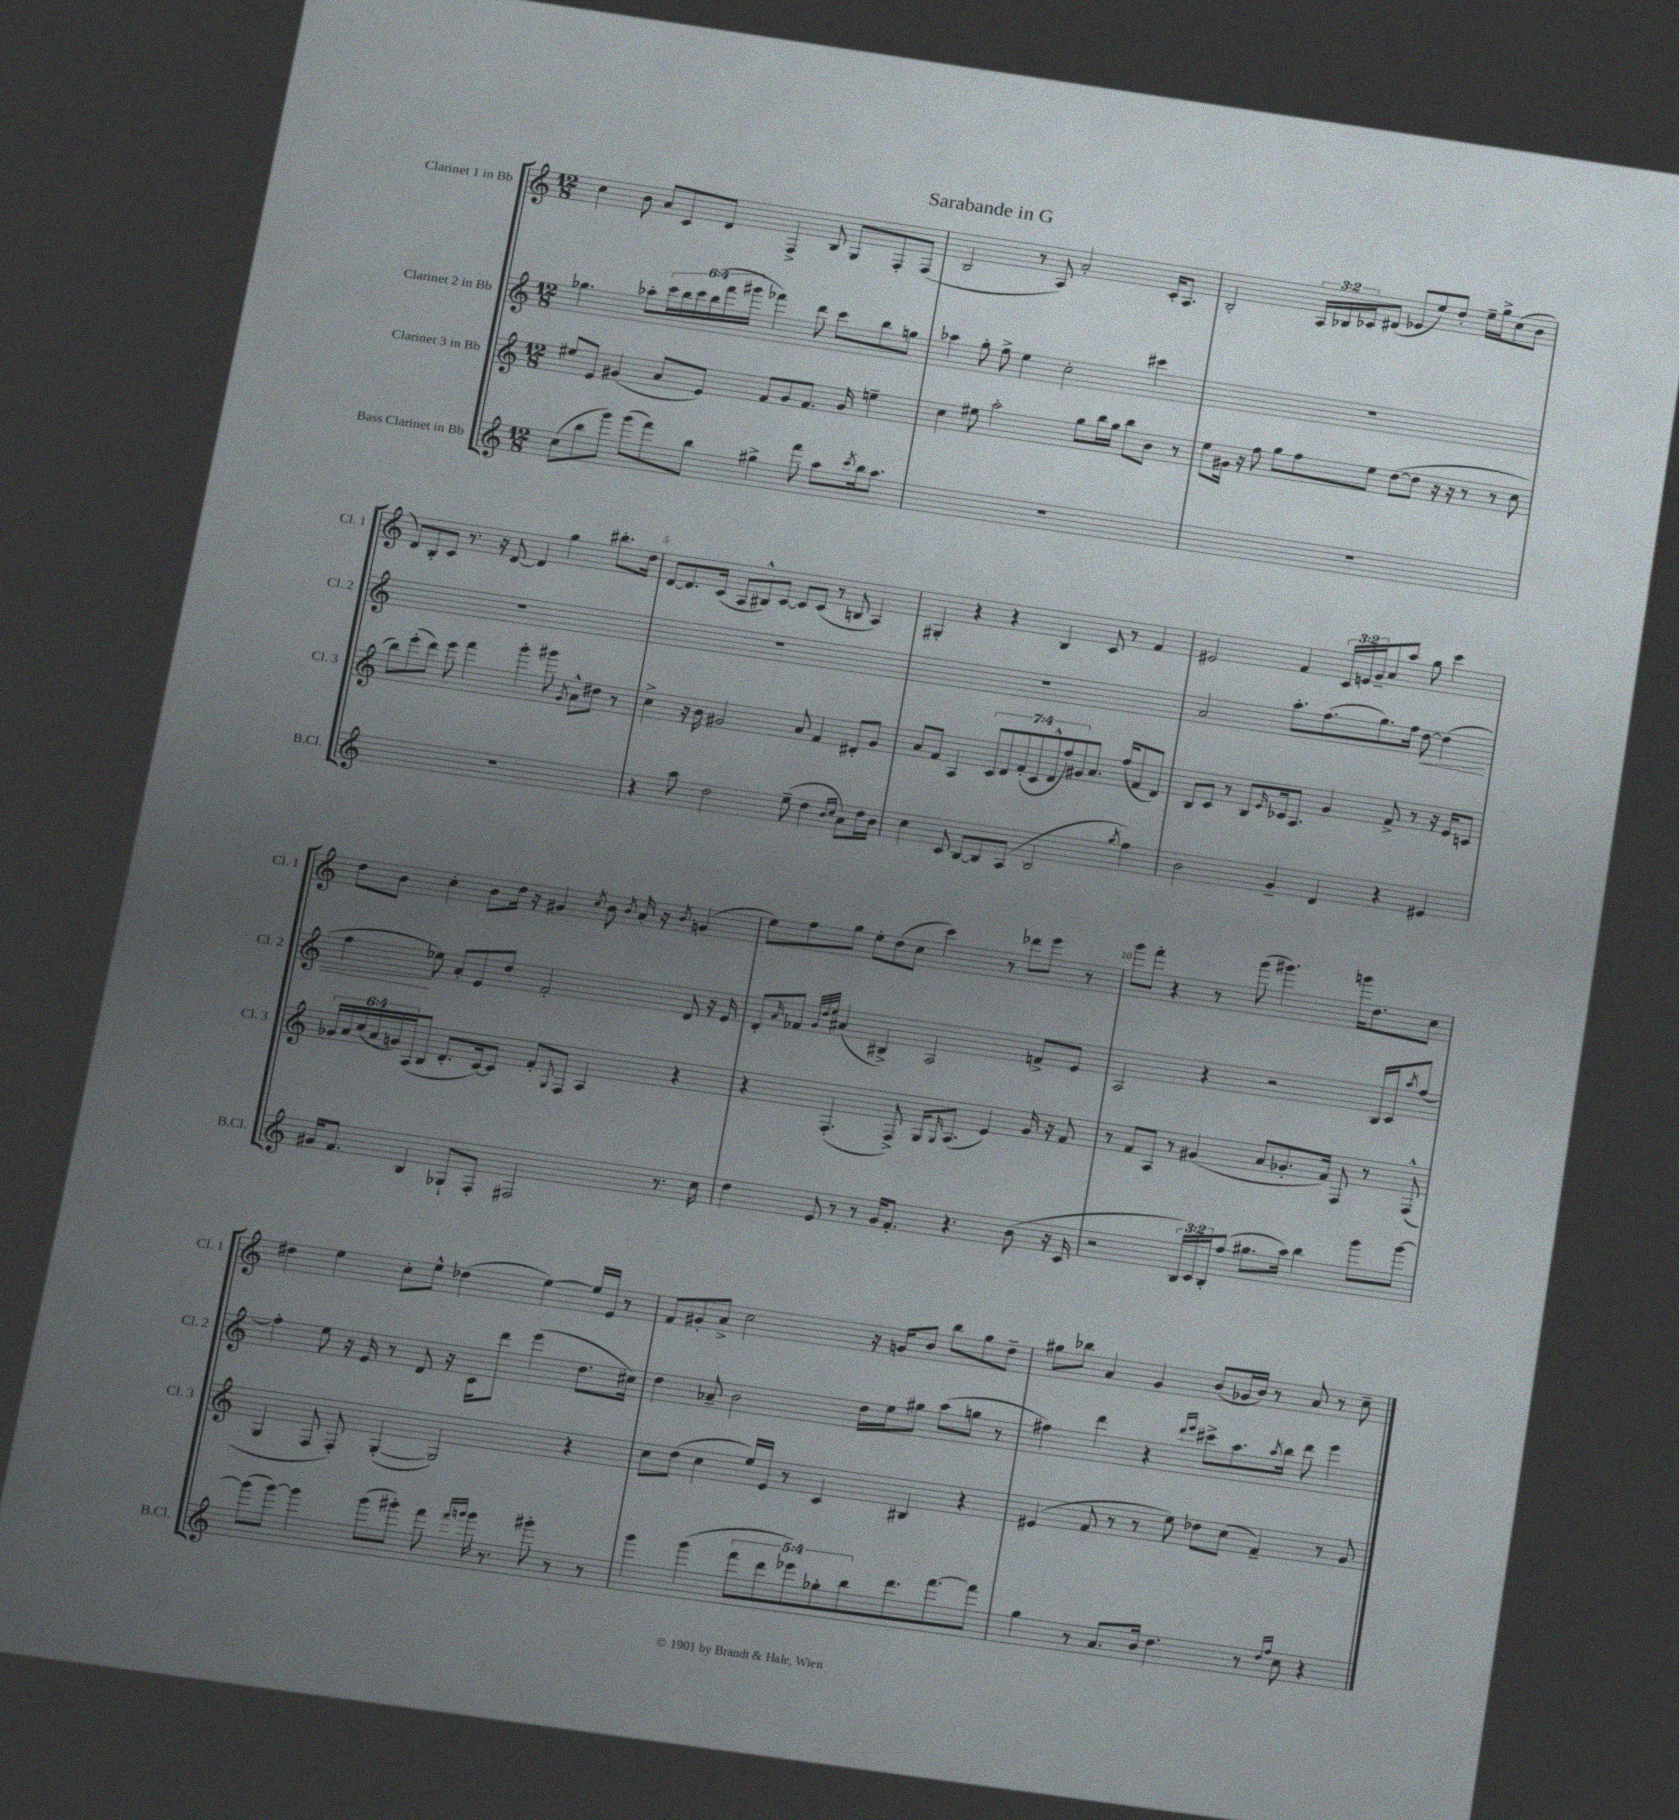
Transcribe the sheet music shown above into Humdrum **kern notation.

**kern	**kern	**kern	**dynam	**kern
*part4	*part3	*part2	*part2	*part1
*staff4	*staff3	*staff2	*staff2	*staff1
*I"Bass Clarinet in Bb	*I"Clarinet 3 in Bb	*I"Clarinet 2 in Bb	*	*I"Clarinet 1 in Bb
*I'B.Cl.	*I'Cl. 3	*I'Cl. 2	*	*I'Cl. 1
*clefG2	*clefG2	*clefG2	*	*clefG2
*k[]	*k[]	*k[]	*	*k[]
*M12/8	*M12/8	*M12/8	*	*M12/8
=1	=1	=1	=1	=1
(8cc\L	8ee#X/L	4.gg-X\	.	4cc\
8bb\	8e/J	.	.	.
8ggg\J)	(4g#X/	.	.	8b\
(8ggg\L	.	8aa-X'\L	.	8a/L
8fff\)	8a/L	24ccc\L	.	8c/
.	.	24bb\	.	.
.	.	24ccc\	.	.
8bb\J	8e/J)	(24bb\	.	8d/J
.	.	24fff\	.	.
.	.	24ggg#X\JJ	.	.
4gg#X^\	8f/L	4fff-X\)	.	4F^/
.	8g#/	.	.	.
8fff\	8.f/J	8ddd\	.	8B/
8aa\L	.	8ccc\L	.	8G/L
.	16g#/	.	.	.
8qccc/	.	.	.	.
16bb\k	4een~\	8bb\	.	8F'/
8.aa\J	.	.	.	.
.	.	8ggn\J	.	(8F/J
=2	=2	=2	=2	=2
1.r	4cc\	4aa-X\	.	2B/
.	8ee#X\	8gg'\	.	.
.	2aa'\	8ff^\	.	.
.	.	4ee\	.	8r
.	.	.	.	8A/)
.	.	2cc'\	.	2a'/
.	8gg\L	.	.	.
.	16bb\L	.	.	.
.	16gg\JJ	.	.	.
.	8bb\L	.	.	.
.	8b\J	4ccc#X\	.	16c'/KL
.	.	.	.	8.A/J
.	8r	.	.	.
=3	=3	=3	=3	=3
1.r	8ee\L	1.r	.	2B'/
.	16g#X\Jk	.	.	.
.	16r	.	.	.
.	8ff\	.	.	.
.	8gg\L	.	.	.
.	8ff\	.	.	24A/LL
.	.	.	.	24B-X/
.	.	.	.	24c-X/J
.	8ee\J	.	.	(8d#X/J
.	([8dd\L	.	.	8e-X/L
.	8dd\J]	.	.	8ee/)
.	16r	.	.	8dd'/J
.	16r	.	.	.
.	8r	.	.	16ee~\LL
.	.	.	.	16gg^\J
.	8r	.	.	(8cc\
.	8cc\	.	.	8b\J
!!LO:LB:g=z
=4	=4	=4	=4	=4
1.r	8bb\L)	1.r	.	8d/L)
.	(8eee'\	.	.	8B'/
.	8ddd\J)	.	.	8c/J
.	8eee\	.	.	8.r
.	4fff\	.	.	.
.	.	.	.	16r
.	.	.	.	[8d/
.	4ggg'\	.	.	4d/]
.	8ggg#X\	.	.	4gg\
.	8qg/	.	.	.
.	8a^^\L	.	.	.
.	8dd#X\J	.	.	8.bb#X'\L
.	8r	.	.	.
.	.	.	.	16dd\Jk
=5	=5	=5	=5	=5
4r	4cc^\	1.r	.	[8d/L
.	.	.	.	8.d/]
8aa\	16r	.	.	.
.	16b\	.	.	(16c/Jk
2dd\	2g#X/	.	.	8A/L
.	.	.	.	8B#X^^/)
.	.	.	.	[8c/J
.	.	.	.	8c/L]
(8ee~\	8a/	.	.	(8c/J
4dd\	4f/	.	.	8r
.	.	.	.	8Bn/
16qqb/LL	.	.	.	.
16qqcc/JJ	.	.	.	.
8a\L)	8d#X'/L	.	.	4A/)
16dd\L	8g#/J	.	.	.
16b\JJ	.	.	.	.
=6	=6	=6	=6	=6
4cc\	8a/L	1.r	.	4G#X'/
.	8f/J	.	.	.
8c/	4A/	.	.	4r
[8B/L	.	.	.	.
8B/]	14c/L	.	.	4r
.	14d/	.	.	.
(8A/J	.	.	.	.
.	(14f'/	.	.	.
.	14c/	.	.	.
2B/	.	.	.	4B/
.	14d^^/	.	.	.
.	14ff/)	.	.	.
.	14g#X/	.	.	.
.	8.a/J	.	.	8c/
.	.	.	.	8r
.	(16ff/KL	.	.	.
8qgg/	.	.	.	.
4ff\)	8f/	.	.	4f/
.	8d/J)	.	.	.
=7	=7	=7	=7	=7
2b\	8B/L	2a/	.	2e#X/
.	8c/J	.	.	.
.	8r	.	.	.
.	8B/L	.	.	.
.	16qqe/	.	.	.
4g~/	16c-X/k	8.aa'\L	.	4f/
.	8.A/J	.	.	.
.	.	(8.ff\	.	.
4d/	4g/	.	.	24c/LL
.	.	.	.	24en/
.	.	.	.	24g~/J
.	.	8.gg\)	.	8a/
4r	8f^/	.	.	8aa/J
.	.	16ff\Jk	.	.
!	!	!	!LO:HP:b	!
.	8r	[8dd\	<	8gg\
4e#X/	16r	(4dd\]	.	4ccc\
.	16e/KL	.	.	.
.	8cn/J	.	.	.
!!LO:LB:g=z
=8	=8	=8	=8	=8
16g#X/KL	24g-X/LL	4ff\	.	8dd\L
.	24a/	.	.	.
8.f/J	.	.	.	.
.	(24cc/	.	.	.
.	24a/	.	.	8b\J
.	24gn/)	.	.	.
.	(24A/J	.	.	.
4B/	8B/J	8ee-X\)	[	4cc'\
.	8.d'/L	8a'/L	.	.
8G-X`/L	.	8e/	.	8b\L
.	[16c/k)	.	.	.
8F'/J	8c/J]	8dd/J	.	16dd\Jk
.	.	.	.	16r
2F#X/	8f'/L	2f'/	.	4g#X/
.	8qqG/	.	.	.
.	8F/J	.	.	.
.	.	.	.	8qcc/
.	4A/	.	.	8b\
.	.	.	.	8qb/
.	.	.	.	16a'/
.	.	.	.	16r
.	.	.	.	8qb/
8.r	4r	8d/	.	(4gn/
.	.	16r	.	.
16cc\	.	16e/	.	.
=9	=9	=9	=9	=9
4dd\	4r	8d'/L	.	8ee\L)
.	.	16qqa/	.	.
.	.	8f-X/J	.	8ff\
.	.	32qqg/LLL	.	.
.	.	32qqdd/	.	.
.	.	32qqee/JJJ	.	.
8e/	(4.F'/	(4a#X/	.	8gg\J
8r	.	.	.	8ee'\L
8r	.	4B#X^/)	.	(8dd\
16g/KL	8F^/)	.	.	8cc\J
8.f'/J	.	.	.	.
.	16G/KL	2A/	.	4ccc\)
.	16qqG/	.	.	.
.	(8.A/J	.	.	.
4.r	.	.	.	.
.	4e/)	.	.	8r
.	.	.	.	8ddd-X\L
(8b\	16g/	8fn^/L	.	8eee\J
.	16r	.	.	.
16r	8f/	8e/J	.	8r
16c/	.	.	.	.
=10	=10	=10	=10	=10
2r	8r	2A/	.	8ggg\L
.	8f/L	.	.	8fff'\J
.	8A/J	.	.	4r
.	8r	.	.	.
24B/LL)	(4g#X/	4r	.	8r
24c/	.	.	.	.
24B'/J	.	.	.	.
(8ff/J	.	.	.	(8ggg\
8.gg#X\L	8a/L	2r	.	4.ggg#X\)
.	8.g-X'/	.	.	.
16aa\Jk)	.	.	.	.
4bb\	.	.	.	.
.	16f/Jk)	.	.	.
.	8F/	.	.	16gggn\KL
.	.	.	.	8.dd\
8ggg\L	8r	16B/LL	.	.
.	.	16c/J	.	.
.	.	8qaa/	.	.
[8ggg\J	(8F^^/	[8ff/J	.	8cc\J
!!LO:LB:g=z
=11	=11	=11	=11	=11
(8ggg\L]	4G/	4ff'\]	.	4dd#X\
[8ggg\J)	.	.	.	.
4ggg\]	8F/	8ee\	.	4ee\
.	8F'/)	16r	.	.
.	.	16e/	.	.
(8ggg\L	([4G'/	8r	.	8cc'\L
8ggg#X'\J)	.	8d/	.	8ee^^\J
8fff\	2G/])	16r	.	(4dd-X\
.	.	16c\KL	.	.
16qqfff/LL	.	.	.	.
16qqgggn/JJ	.	.	.	.
16ggg\	.	8ddd\J	.	.
8.r	.	.	.	.
.	.	(4eee\	.	[4ee\)
8ggg#X'\	.	.	.	.
8r	4r	8.dd\L	.	16ee/LL]
.	.	.	.	16e/JJ
8r	.	.	.	8r
.	.	16cc#X\Jk)	.	.
=12	=12	=12	=12	=12
4ggg\	8cc\L	4dd\	.	8f/L
.	(8dd\J	.	.	8g#X'/
(4ggg\	4cc\	8a-X~/	.	8a^/J
.	.	2b\	.	2cc\
10fff\L	16ee/LL)	.	.	.
.	16e/JJ	.	.	.
10ddd\	.	.	.	.
.	8r	.	.	.
10eee-X\)	.	.	.	.
.	4c/	.	.	.
10gg-X'\	.	.	.	.
.	.	16dd\LL	.	16r
10bb\	.	.	.	.
.	.	16ee\J	.	16gn/KL
8.ddd\	4B#X/	8gg#X\J	.	8b/J
.	.	(8aa\L	.	8bb\L
[8.fff\	.	.	.	.
.	4r	8ggn\J	.	8gg\
8fff\J]	.	8r	.	8dd~\J
=13	=13	=13	=13	=13
4gg\	(4e#X/	4ff#X\)	.	8gg#X\L
.	.	.	.	8bb-X\J
8r	8f/	4ddd\	.	4a/
8.a/L	8r	.	.	.
.	8r	4r	.	4g/
16b/Jk	.	.	.	.
4.dd\	8ee\)	.	.	.
.	.	16qqddd/LL	.	.
.	.	16qqeee/JJ	.	.
.	8dd-X\L	8ccc#X^\L	.	(8b/L
.	(8cc\J	8.aa\	.	16g-X/L
.	.	.	.	16b/JJ)
8r	4f~/)	.	.	8r
.	.	8qaa/	.	.
.	.	16bb\Jk	.	.
16qqdd/LL	.	.	.	.
16qqff/JJ	.	.	.	.
8cc\	.	8ddd\	.	8a/
4r	8r	4eee\	.	8r
.	8g/	.	.	8cc~\
==	==	==	==	==
*-	*-	*-	*-	*-
